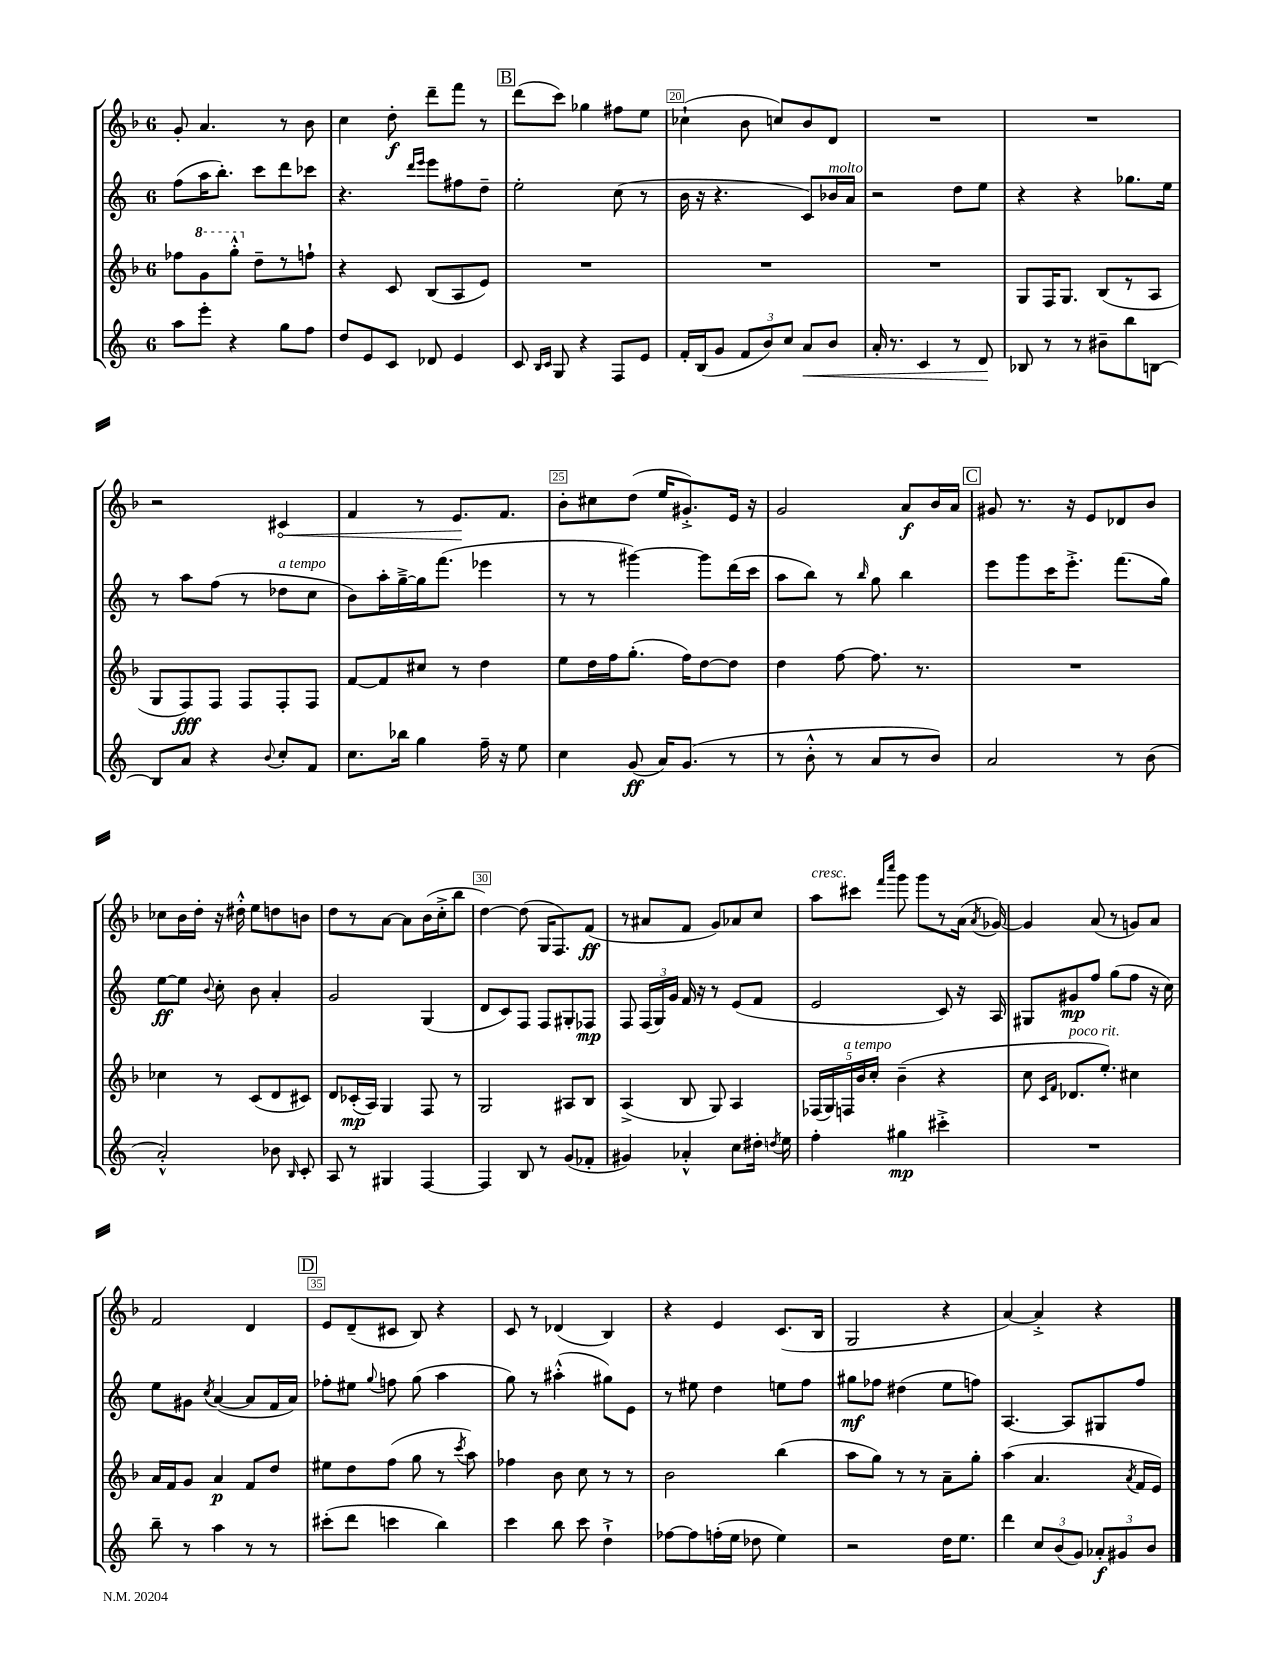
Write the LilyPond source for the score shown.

<<
\new StaffGroup <<
\new Staff = "s0" {
    \clef treble \key f \major \once \override Staff.TimeSignature.style = #'single-digit \time 6/8
    \autoBeamOff g'8-. a'4. r8 bes'8 |
    c''4 d''8-.\f d'''8[-- f'''8] r8 |
    \mark \markup { \box "B" } d'''8[( c'''8]) ges''4 fis''8[ e''8] |
    ces''4-!( bes'8 c''8[) bes'8 d'8] |
    R2. |
    R2. |
    r2 \once \override Hairpin.circled-tip = ##t cis'4\< |
    f'4 r8 e'8.[\! f'8.] |
    bes'8[-. cis''8 d''8]( e''16[ gis'8.-.->) e'16] r16 |
    g'2 a'8[\f bes'16 a'16] |
    \mark \markup { \box "C" } gis'8 r8. r16 e'8[ des'8 bes'8] |
    ces''8[ bes'16 d''16]-. r16 dis''16-.-^ e''8[ d''8 b'8] |
    d''8[ r8 a'8]~ a'8[ bes'16( c''16-.-> bes''8] |
    d''4~) d''8( g16[ f8.) f'8]\ff( |
    r8 ais'8[ f'8] g'8[) aes'8 c''8] |
    a''8[^\markup { \italic "cresc." } cis'''8] \grace { f'''16[ c''''16] } g'''8 g'''8[ r8 a'16]( \acciaccatura { a'8 } ges'16~) |
    ges'4 a'8( r8 g'8[) a'8] |
    f'2 d'4 |
    \mark \markup { \box "D" } e'8[ d'8--( cis'8] bes8) r4 |
    c'8 r8 des'4( bes4) |
    r4 e'4 c'8.[( bes16] |
    g2 r4 |
    a'4~) a'4-.-> r4 \bar "|." |
}
\new Staff = "s1" {
    \clef treble \key c \major \once \override Staff.TimeSignature.style = #'single-digit \time 6/8
    \autoBeamOff f''8[( a''16 b''8.]-.) c'''8[ d'''8 ces'''8] |
    r4. \grace { d'''16[ e'''16] } e'''8[ fis''8 d''8]-- |
    \mark \markup { \box "B" } e''2-. c''8( r8 |
    b'16 r16 r4. c'8[) bes'16^\markup { \italic "molto" } a'16] |
    r2 d''8[ e''8] |
    r4 r4 ges''8.[ e''16] |
    r8 a''8[ f''8]( r8 des''8[^\markup { \italic "a tempo" } c''8] |
    b'8[) a''16-. g''16~---> g''16 f'''8.]( ees'''4 |
    r8 r8 gis'''4~) gis'''8[ d'''16( c'''16] |
    a''8[ b''8]) r8 \grace { b''16 } g''8 b''4 |
    \mark \markup { \box "C" } e'''8[ g'''8 c'''16 e'''8.]-.-> f'''8.[( g''16]) |
    e''8[~\ff e''8] \appoggiatura { b'8 } c''8-. b'8 a'4-. |
    g'2 g4( |
    d'8[ c'8) f8] f8[ gis8-. fes8]\mp |
    f8 \tuplet 3/2 { f16[( g16) g'16] } f'16 r16 r8 e'8[( f'8] |
    e'2 c'8) r16 a16 |
    gis8[ gis'8\mp f''8] g''8[( f''8] r16 c''16) |
    e''8[ gis'8] \acciaccatura { c''8 } a'4~( a'8[ f'16 a'16]) |
    \mark \markup { \box "D" } fes''8[-. eis''8] \appoggiatura { g''8 } f''8 g''8( a''4 |
    g''8) r8 ais''4-.-^( gis''8[) e'8] |
    r8 eis''8 d''4 e''8[ f''8] |
    gis''8[\mf fes''8] dis''4( e''8[ f''8]) |
    a4.~ a8[ gis8 f''8] \bar "|." |
}
\new Staff = "s2" {
    \clef treble \key f \major \once \override Staff.TimeSignature.style = #'single-digit \time 6/8
    \autoBeamOff fes''8[ \ottava #1 g''8 g'''8]-.-^ \ottava #0 d''8[-- r8 f''8]-! |
    r4 c'8 bes8[( a8 e'8]) |
    \mark \markup { \box "B" } R2. |
    R2. |
    R2. |
    g8[ f16 g8.] bes8[( r8 a8] |
    g8[ f8\fff) f8] f8[ f8-. f8] |
    f'8[~ f'8 cis''8] r8 d''4 |
    e''8[ d''16 f''16 g''8.]-.( f''16[) d''8~ d''8] |
    d''4 f''8~ f''8. r8. |
    \mark \markup { \box "C" } R2. |
    ces''4 r8 c'8[( d'8 cis'8]) |
    d'8[ ces'16-.\mp( a16]) g4 f8 r8 |
    g2 ais8[ bes8] |
    a4->( bes8 g8) a4 |
    \tuplet 5/4 { fes16[( g16) f16^\markup { \italic "a tempo" } bes'16 c''16]-. } bes'4--( r4 |
    c''8 \grace { c'16[ f'16] } des'8.[^\markup { \italic "poco rit." } e''8.]-.) cis''4 |
    a'16[ f'16 g'8] a'4\p f'8[ d''8] |
    \mark \markup { \box "D" } eis''8[ d''8 f''8]( g''8 r8 \acciaccatura { c'''8 } a''8) |
    fes''4 bes'8 c''8 r8 r8 |
    bes'2 bes''4( |
    a''8[ g''8]) r8 r8 a'8[-- g''8]-. |
    a''4( a'4. \acciaccatura { a'8 } f'16[ e'16]) \bar "|." |
}
\new Staff = "s3" {
    \clef treble \key c \major \once \override Staff.TimeSignature.style = #'single-digit \time 6/8
    \autoBeamOff a''8[ e'''8]-. r4 g''8[ f''8] |
    d''8[ e'8 c'8] des'8 e'4 |
    \mark \markup { \box "B" } c'8 \grace { b16[ c'16] } g8 r4 f8[ e'8] |
    f'16[-. b16( g'8] \tuplet 3/2 { f'8[ b'8) c''8] } a'8[\< b'8] |
    a'16-. r8. c'4 r8 d'8\! |
    bes8 r8 r8 bis'8[-- b''8 b8]~ |
    b8[ a'8] r4 \appoggiatura { b'8 } c''8[-. f'8] |
    c''8.[ bes''16] g''4 f''16-- r16 e''8 |
    c''4 g'8\ff( a'16[) g'8.]( r8 |
    r8 b'8-.-^ r8 a'8[ r8 b'8]) |
    \mark \markup { \box "C" } a'2 r8 b'8( |
    a'2-.-^) bes'8 \grace { b16 } c'8-. |
    a8 r8 gis4 f4~ |
    f4 b8 r8 g'8[( fes'8]-. |
    gis'4) aes'4-.-^ c''8[ dis''16]-. \acciaccatura { d''8 } e''16 |
    f''4-. gis''4\mp cis'''4-.-> |
    R2. |
    b''8-- r8 a''4 r8 r8 |
    \mark \markup { \box "D" } cis'''8[-.( d'''8] c'''4 b''4) |
    c'''4 b''8 c'''8 d''4-!-> |
    fes''8[~ fes''8 f''16-.( e''16] des''8 e''4) |
    r2 d''16[ e''8.] |
    d'''4 \tuplet 3/2 { c''8[ b'8( g'8]) } \tuplet 3/2 { aes'8[-.\f gis'8 b'8] } \bar "|." |
}
>>
>>
\layout { \context { \Score currentBarNumber = #17 \override BarNumber.break-visibility = ##(#f #t #t) barNumberVisibility = #(every-nth-bar-number-visible 5) \override BarNumber.stencil = #(make-stencil-boxer 0.1 0.3 ly:text-interface::print) } }
